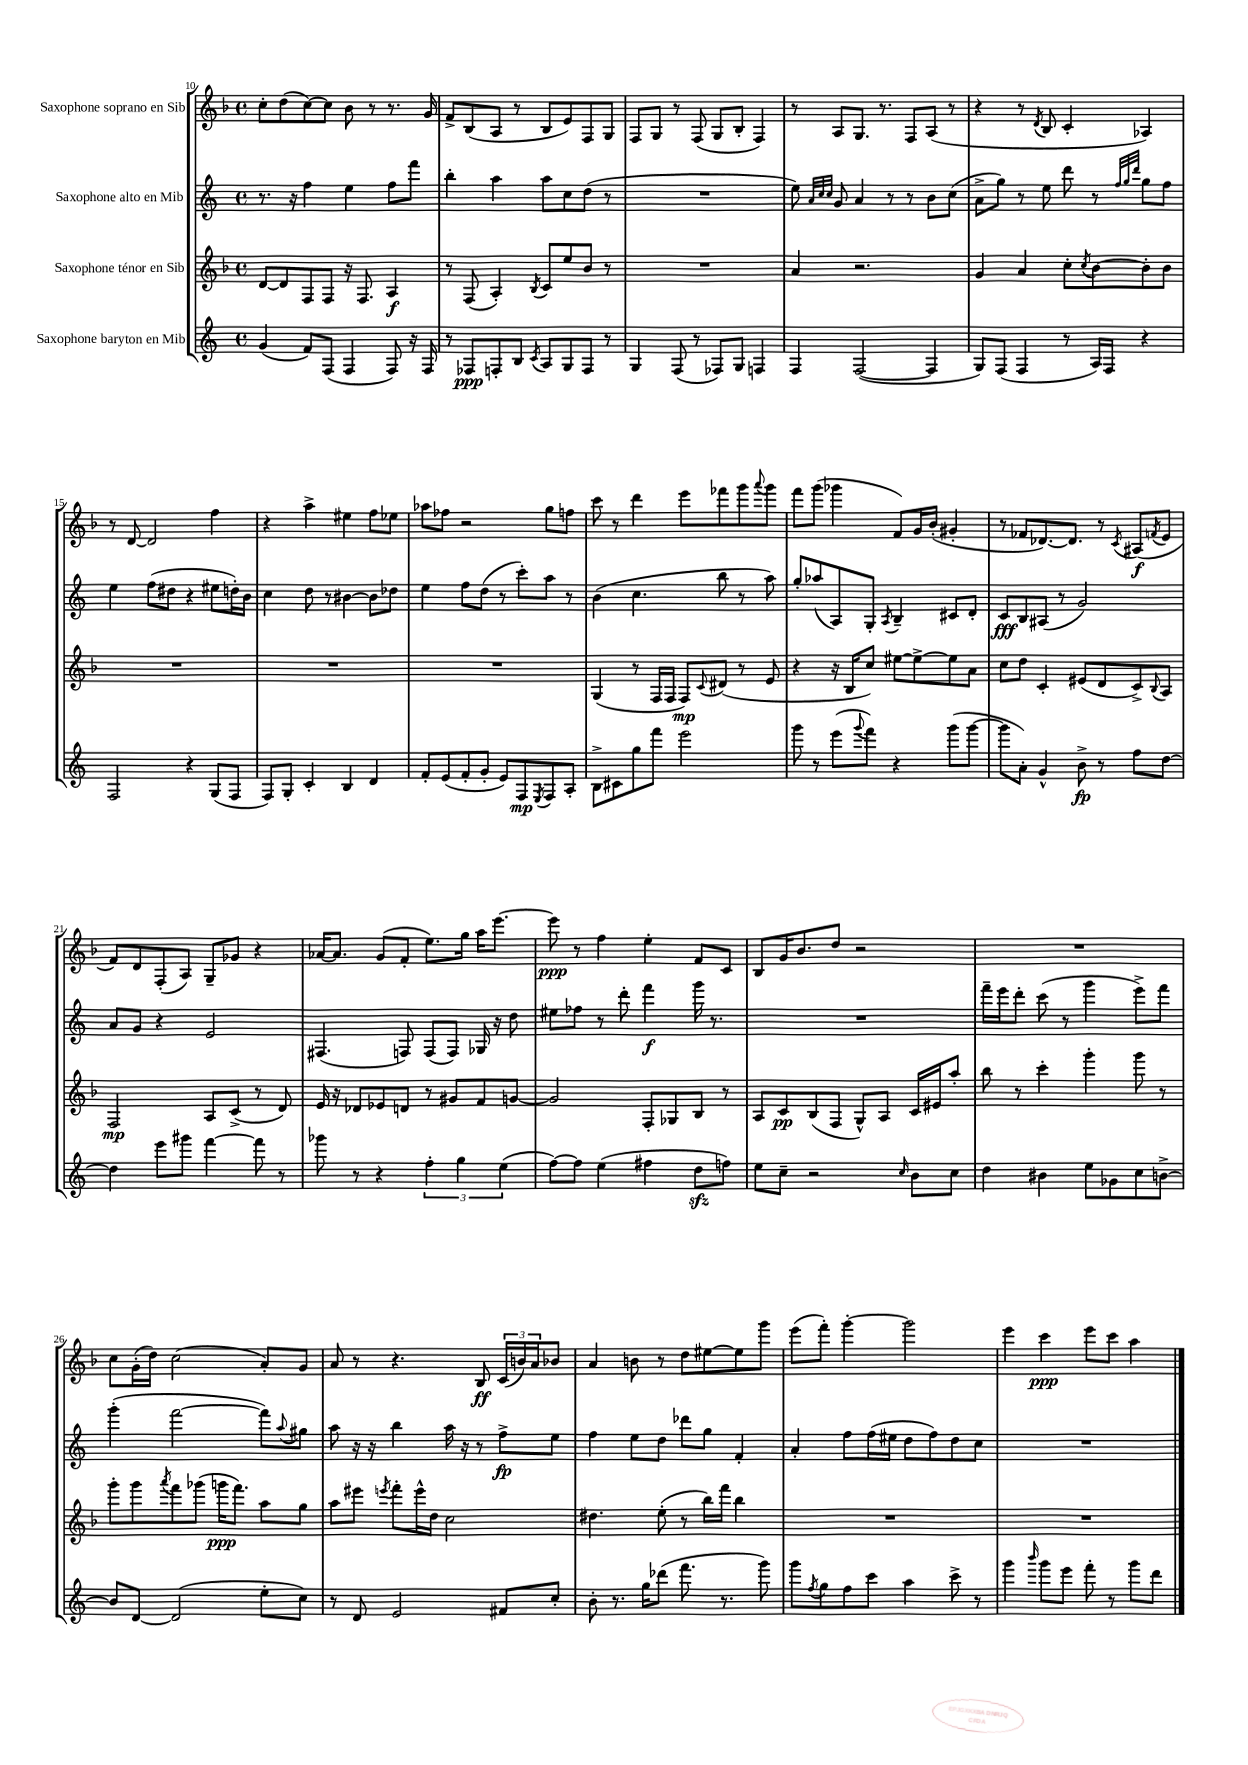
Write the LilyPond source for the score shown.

<<
\new StaffGroup <<
\new Staff = "s0" \with { instrumentName = "Saxophone soprano en Sib" } {
    \clef treble \key f \major \defaultTimeSignature \time 4/4
    c''8-. d''8( c''8~) c''8 bes'8 r8 r8. g'16 |
    f'8-> bes8( a8 r8 bes8 e'8) f8 g8 |
    f8 g8 r8 f8( g8 bes8-. f4) |
    r8 a8 g8. r8. f8 a8( r8 |
    r4 r8 \acciaccatura { d'8 } bes8 c'4-. aes4) |
    r8 d'8~ d'2 f''4 |
    r4 a''4-> eis''4 f''8 ees''8 |
    aes''8 fes''8 r2 g''8 f''8 |
    c'''8 r8 d'''4 e'''8 fes'''8 g'''8 \appoggiatura { a'''8 } g'''8 |
    f'''8 g'''8( ges'''4 f'8) g'16 bes'16-.( gis'4-. |
    r8 fes'8 des'8.~) des'8. r8 \acciaccatura { c'8 } ais8\f( \acciaccatura { f'8 } e'8 |
    f'8) d'8 f8-.( a8) g8-- ges'8 r4 |
    aes'16~ aes'8. g'8( f'8-. e''8.) g''16 a''16 e'''8.~ |
    e'''8\ppp r8 f''4 e''4-. f'8 c'8 |
    bes8 g'16 bes'8. d''8 r2 |
    R1 |
    c''8 g'16-.( d''16) c''2( a'8-.) g'8 |
    a'8 r8 r4. bes8\ff \tuplet 3/2 { c'16( b'16) a'16 } bes'8 |
    a'4 b'8 r8 d''8 eis''8~ eis''8 g'''8 |
    e'''8( f'''8-.) g'''4~-. g'''2 |
    e'''4 c'''4\ppp e'''8 c'''8 a''4 \bar "|." |
}
\new Staff = "s1" \with { instrumentName = "Saxophone alto en Mib" } {
    \clef treble \key c \major \defaultTimeSignature \time 4/4
    r8. r16 f''4 e''4 f''8 f'''8 |
    b''4-. a''4 a''8 c''8 d''8( r8 |
    R1 |
    e''8) \grace { a'32 c''32 c''32 } g'8 a'4 r8 r8 b'8 c''8( |
    a'8-> g''8) r8 e''8 d'''8 r8 \grace { f''32 g''32 d'''32 } g''8 f''8 |
    e''4 f''8( dis''8 r4 eis''8 d''16-.) b'16 |
    c''4 d''8 r8 bis'4~ bis'8 des''8 |
    e''4 f''8 d''8( r8 c'''8-.) a''8 r8 |
    b'4( c''4. b''8 r8 a''8) |
    g''8-. aes''8( a8) g8-. \acciaccatura { a8 } b4-- cis'8 d'8-. |
    c'8\fff b8 ais8( r8 g'2) |
    a'8 g'8 r4 e'2 |
    fis4.( f8) f8( f8) ges16 r16 d''8 |
    eis''8 fes''8 r8 d'''8-. f'''4\f g'''16 r8. |
    R1 |
    f'''16-- e'''16 d'''8-. c'''8( r8 g'''4 e'''8->) f'''8 |
    g'''4-.( f'''2~ f'''8) \appoggiatura { a''8 } gis''8 |
    a''8 r16 r16 b''4 a''16 r16 r8 f''8->\fp e''8 |
    f''4 e''8 d''8 des'''8 g''8 f'4-. |
    a'4-. f''8 f''16( eis''16 d''8 f''8) d''8 c''8 |
    R1 \bar "|." |
}
\new Staff = "s2" \with { instrumentName = "Saxophone ténor en Sib" } {
    \clef treble \key f \major \defaultTimeSignature \time 4/4
    d'8~ d'8 f8 f8 r16 f8. a4\f |
    r8 f8( a4-.) \acciaccatura { bes8 } c'8 e''8 bes'8 r8 |
    R1 |
    a'4 r2. |
    g'4 a'4 c''8-. \acciaccatura { c''8 } bes'8~ bes'8-. bes'8 |
    R1 |
    R1 |
    R1 |
    g4( r8 f16 f16 f8\mp) \appoggiatura { c'8 } dis'8( r8 e'8 |
    r4 r16 bes16 c''8) eis''8~ eis''8~-> eis''8 a'8 |
    c''8 d''8 c'4-. eis'8( d'8 c'8->) \appoggiatura { bes8 } a8 |
    f2\mp a8 c'8->( r8 d'8) |
    e'16 r16 des'8 ees'8 d'8 r8 gis'8 f'8 g'8~ |
    g'2 f8-. ges8 bes8 r8 |
    a8 c'8\pp bes8( f8 g8-^) a8 c'16 eis'16 a''8-. |
    bes''8 r8 c'''4-. g'''4-. g'''8 r8 |
    g'''8-. g'''8 \acciaccatura { a'''8 } f'''8 ges'''8( g'''16\ppp f'''8.) a''8 g''8 |
    a''8 eis'''8 \acciaccatura { e'''8 } f'''8-. e'''16-^ d''16 c''2 |
    dis''4. e''8-.( r8 bes''16) f'''16 bes''4 |
    R1 |
    R1 \bar "|." |
}
\new Staff = "s3" \with { instrumentName = "Saxophone baryton en Mib" } {
    \clef treble \key c \major \defaultTimeSignature \time 4/4
    g'4( f'8) f8( f4 f8) r16 f16 |
    r8 fes8\ppp f8-. b8 \acciaccatura { c'8 } a8 g8 f8 r8 |
    g4 f8( r8 fes8) g8 f4 |
    f4 f2~( f4 |
    g8) f8( f4 r8 a16) f16 r4 |
    f2 r4 g8( f8 |
    f8) g8-. c'4-. b4 d'4 |
    f'8-. e'8( f'8-. g'8-. e'8) f8\mp \acciaccatura { e8 } f8 a8-. |
    b8-> cis'8 g''8 f'''8 e'''2 |
    g'''8 r8 e'''8( \appoggiatura { g'''8 } f'''8) r4 g'''8( g'''8~ |
    g'''8 a'8-.) g'4-^ b'8->\fp r8 f''8 d''8~ |
    d''4 e'''8 gis'''8 f'''4~ f'''8 r8 |
    ges'''8 r8 r4 \tuplet 3/2 { f''4-. g''4 e''4( } |
    f''8~) f''8 e''4( fis''4 d''8\sfz f''8) |
    e''8 c''8-- r2 \grace { c''16 } b'8 c''8 |
    d''4 bis'4 e''8 ges'8 c''8 b'8~-> |
    b'8 d'8~ d'2( e''8-. c''8) |
    r8 d'8 e'2 fis'8 c''8-. |
    b'8-. r8. g''16 des'''8( f'''8. r8. g'''8) |
    g'''8 \acciaccatura { f''8 } g''8 f''8 c'''8 a''4 c'''8-> r8 |
    g'''4 \grace { b'''16 } g'''8 e'''8 f'''8-. r8 g'''8 d'''8 \bar "|." |
}
>>
>>
\layout { \context { \Score currentBarNumber = #10 } }
